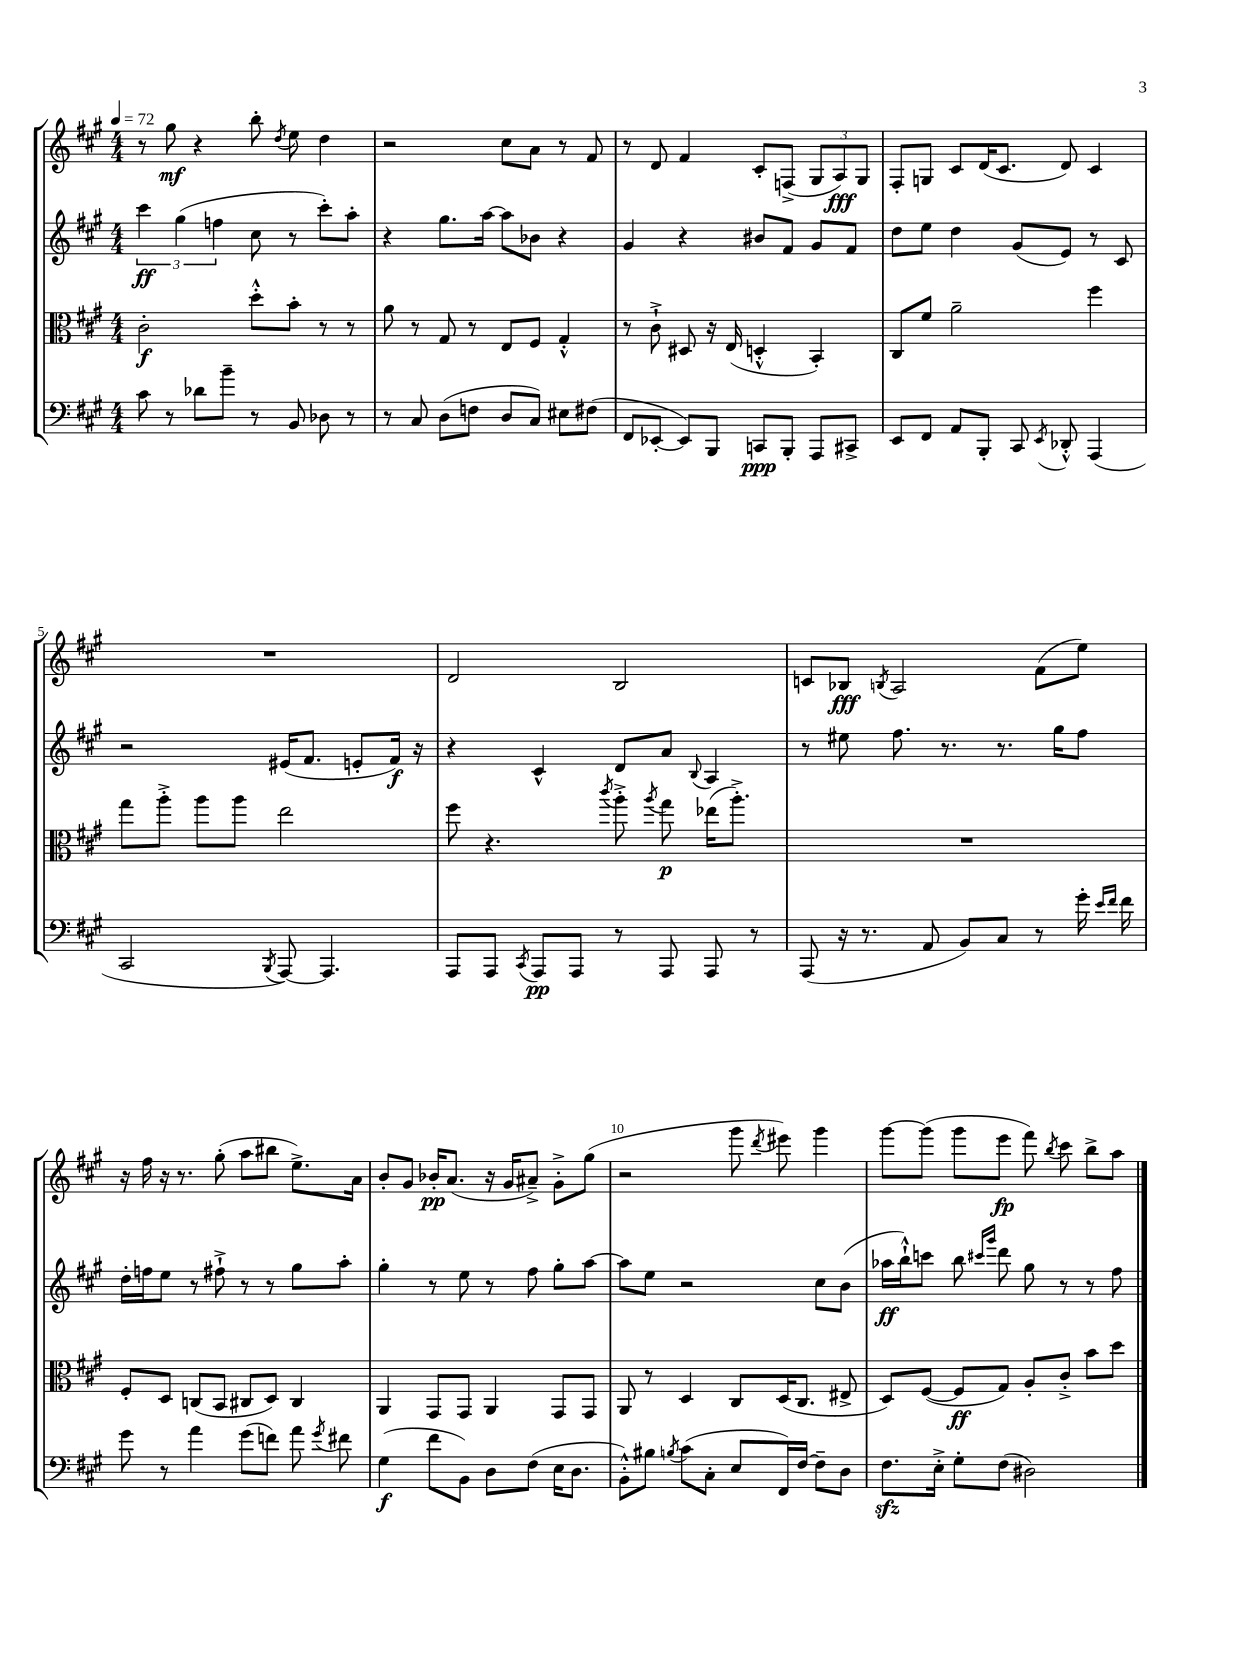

**kern	**kern	**kern	**kern
*staff4	*staff3	*staff2	*staff1
*clefF4	*clefC3	*clefG2	*clefG2
*k[f#c#g#]	*k[f#c#g#]	*k[f#c#g#]	*k[f#c#g#]
*M4/4	*M4/4	*M4/4	*M4/4
*MM72	*MM72	*MM72	*MM72
8c#	2c#'	6ccc#	8r
8r	.	.	8gg#
.	.	(6gg#	.
8d-	.	.	4r
.	.	6ff	.
8b~	.	.	.
8r	8dd'^^	8cc#	8bb'
.	.	.	8qdd
8BB	8b'	8r	8ee
8D-	8r	8ccc#')	4dd
8r	8r	8aa'	.
=	=	=	=
8r	8a	4r	2r
8C#	8r	.	.
(8D	8G#	8.gg#	.
8F	8r	.	.
.	.	[16aa	.
8D	8E	8aa]	8cc#
8C#)	8F#	8b-	8a
8E#	4G#'^^	4r	8r
(8F#	.	.	8f#
=	=	=	=
8FF#	8r	4g#	8r
[8EE-'	8c#`^	.	8d
8EE-])	8D#	4r	4f#
8BBB	16r	.	.
.	(16E	.	.
8CC	4D'^^	8b#	8c#'
8BBB'	.	8f#	(8F^
8AAA	4BB')	8g#	12G#
.	.	.	12A)
8CC#^	.	8f#	.
.	.	.	12G#
=	=	=	=
8EE	8C#	8dd	8F#'
8FF#	8f#	8ee	8G
8AA	2a~	4dd	8c#
8BBB'	.	.	(16d
.	.	.	8.c#
8CC#	.	(8g#	.
8qEE	.	.	.
8DD-'^^	.	8e)	8d)
(4AAA	4ff#	8r	4c#
.	.	8c#	.
=	=	=	=
2CC#	8gg#	2r	1r
.	8aa'^	.	.
.	8aa	.	.
.	8aa	.	.
8qBBB	.	.	.
[8AAA)	2ee	(16e#	.
.	.	8.f#	.
4.AAA]	.	.	.
.	.	8e'	.
.	.	16f#)	.
.	.	16r	.
=	=	=	=
8AAA	8ff#	4r	2d
8AAA	4.r	.	.
8qCC#	.	.	.
8AAA	.	4c#^^	.
8AAA	.	.	.
.	8qccc#	.	.
8r	8aa'^	8d	2B
.	8qaa	.	.
8AAA	8gg#	8a	.
.	.	8qqB	.
8AAA	(16ee-	4A	.
.	8.aa'^)	.	.
8r	.	.	.
=	=	=	=
(8AAA	1r	8r	8c
16r	.	8ee#	8B-
8.r	.	.	.
.	.	.	8qB
.	.	8.ff#	2A
8AA	.	.	.
.	.	8.r	.
8BB)	.	.	.
8C#	.	8.r	.
8r	.	.	(8f#
.	.	16gg#	.
16g#'	.	8ff#	8ee)
16qqe	.	.	.
16qqf#	.	.	.
16f#	.	.	.
=	=	=	=
8g#	8F#'	16dd'	16r
.	.	16ff	16ff#
8r	8D	8ee	16r
.	.	.	8.r
4a	(8C	8r	.
.	8BB	8ff#`^	(8gg#'
(8g#	8C#	8r	8aa
8f)	8D)	8r	8bb#
8a	4C#	8gg#	8.ee^)
8qg#	.	.	.
8f#	.	8aa'	.
.	.	.	16a
=	=	=	=
(4G#	4AA	4gg#'	8b'
.	.	.	8g#
8f#	8GG#	8r	16b-'
.	.	.	(8.a
8BB)	8GG#	8ee	.
8D	4AA	8r	16r
.	.	.	16g#
(8F#	.	8ff#	8a#~^)
16E	8GG#	8gg#'	8g#'^
8.D	.	.	.
.	8GG#	[8aa	(8gg#
=	=	=	=
8BB'^^)	8AA	8aa]	2r
8B#	8r	8ee	.
8qB	.	.	.
(8c#	4D	2r	.
8C#'	.	.	.
8E	8C#	.	8ggg#
.	.	.	8qddd
16FF#)	(16D	.	8eee#)
[16F#	8.C#	.	.
8F#~]	.	8cc#	4ggg#
8D	8E#^	(8b	.
=	=	=	=
8.F#	8D)	16aa-	[8ggg#
.	.	16bb`^^)	.
.	([8F#	8ccc	(8ggg#]
16E'^	.	.	.
8G#'	8F#]	8bb	8ggg#
.	.	16qqccc#	.
.	.	16qqggg#	.
(8F#	8G#)	8ddd	8eee
2D#)	8A'	8gg#	8fff#)
.	.	.	8qbb
.	8c#'^	8r	8ccc#
.	8b	8r	8bb^
.	8dd	8ff#	8aa
==	==	==	==
*-	*-	*-	*-
